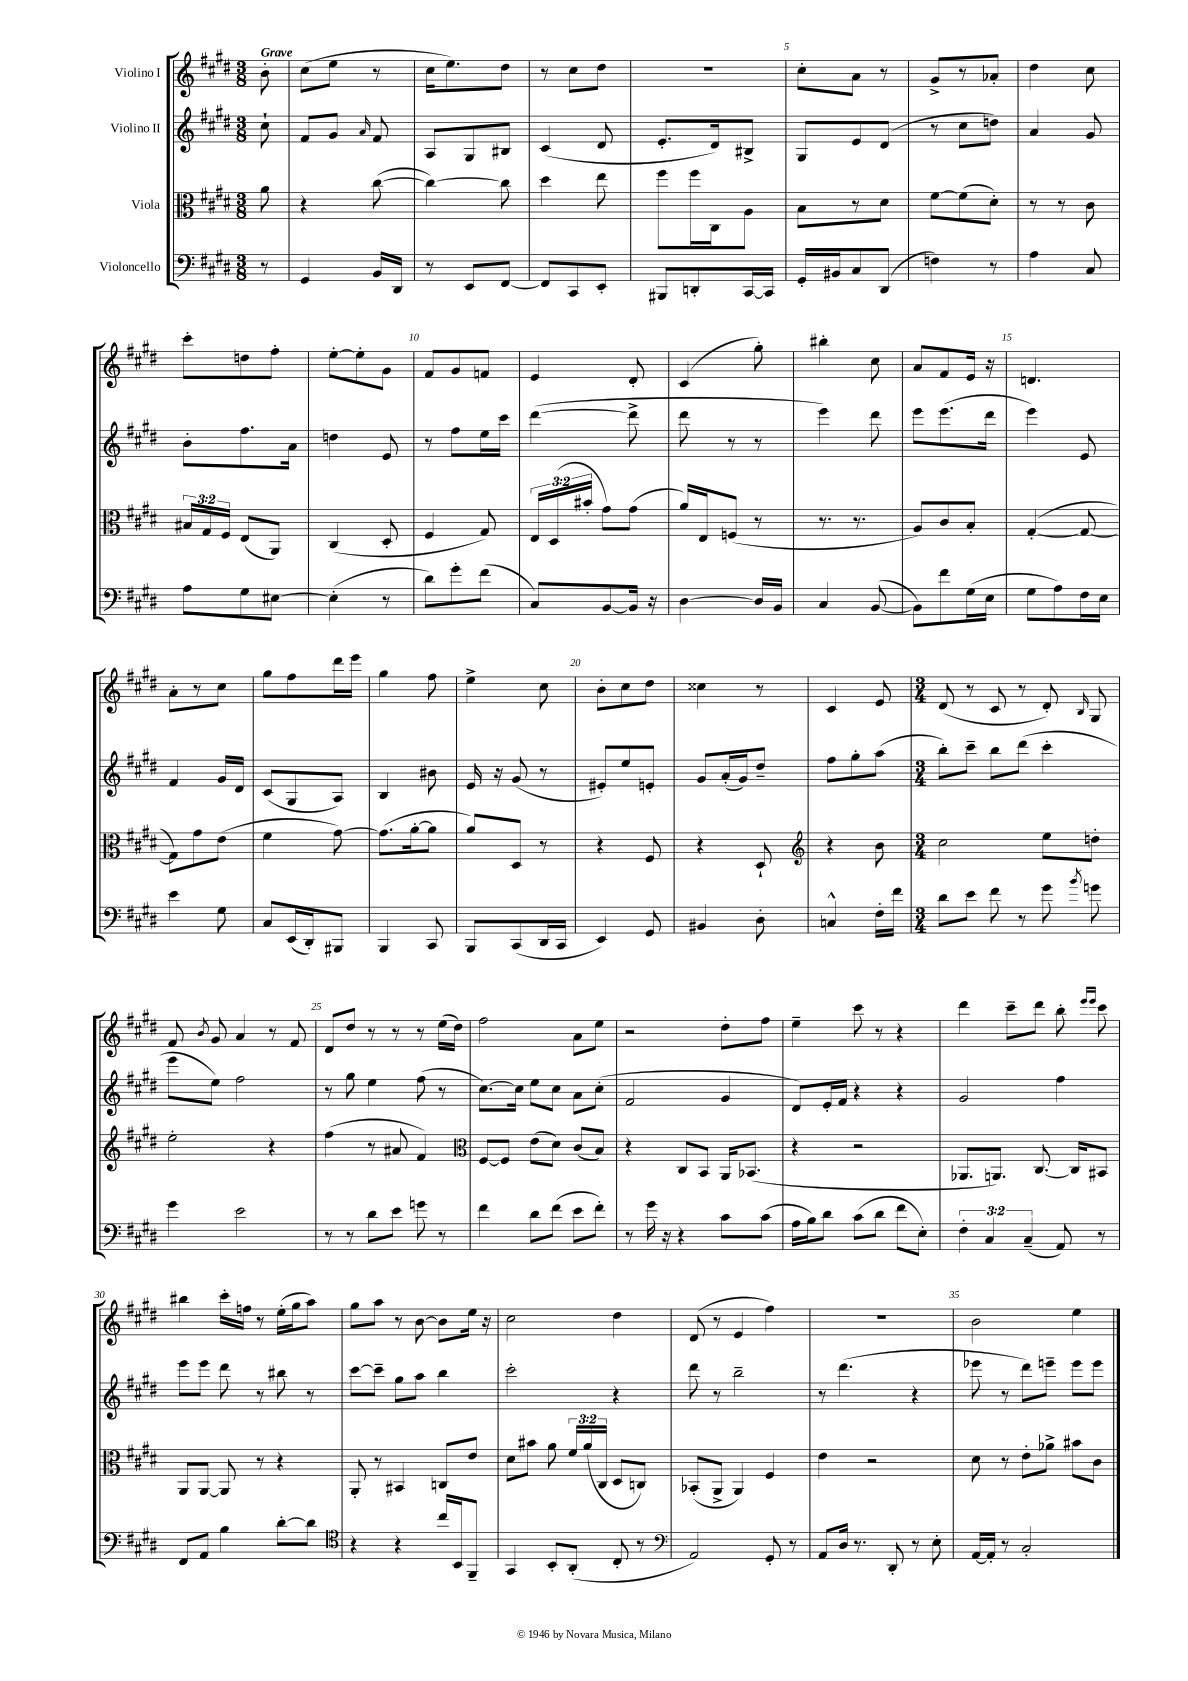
<<
\new StaffGroup <<
\new Staff = "s0" \with { instrumentName = "Violino I" } {
    \clef treble \key e \major \numericTimeSignature \time 3/8 \partial 8 \tempo "Grave"
    \autoBeamOff b'8-. |
    cis''8[( e''8] r8 |
    cis''16[ e''8.) dis''8] |
    r8 cis''8[ dis''8] |
    R4. |
    cis''8[-. a'8] r8 |
    gis'8[-> r8 aes'8]-. |
    dis''4 cis''8 |
    cis'''8[-. d''8 fis''8]-. |
    e''8[~-. e''8-. gis'8] |
    fis'8[ gis'8 f'8] |
    e'4 dis'8-. |
    cis'4( gis''8-.) |
    bis''4-. cis''8 |
    a'8[ fis'8 e'16] r16 |
    d'4. |
    a'8[-. r8 cis''8] |
    gis''8[ fis''8 dis'''16 e'''16] |
    gis''4 fis''8 |
    e''4-> cis''8 |
    b'8[-. cis''8 dis''8] |
    cisis''4 r8 |
    cis'4 e'8 |
    \numericTimeSignature \time 3/4 dis'8( r8 cis'8 r8 dis'8-.) \grace { b16 } gis8 |
    fis'8 \acciaccatura { b'8 } gis'8 a'4 r8 fis'8 |
    dis'8[ dis''8] r8 r8 r8 e''16[( dis''16]) |
    fis''2 a'8[ e''8] |
    r2 dis''8[-. fis''8] |
    e''4-- cis'''8 r8 r4 |
    dis'''4 cis'''8[-- dis'''8] b''8-. \grace { e'''16[ e'''16] } cis'''8 |
    bis''4 cis'''16[-. f''16] r8 e''16[-.( gis''16 a''8]) |
    gis''8[ a''8] r8 b'8~ b'8[ e''16] r16 |
    cis''2 dis''4 |
    dis'8( r8 e'4 fis''4) |
    R2. |
    b'2 e''4 \bar "|." |
}
\new Staff = "s1" \with { instrumentName = "Violino II" } {
    \clef treble \key e \major \numericTimeSignature \time 3/8 \partial 8
    \autoBeamOff cis''8-! |
    fis'8[ gis'8] \grace { a'16 } fis'8 |
    a8[ gis8 bis8] |
    cis'4( dis'8 |
    e'8.[-. dis'16) bis8]-> |
    gis8[ e'8 dis'8]( |
    r8 cis''8[ d''8]) |
    a'4 gis'8 |
    b'8[-. fis''8. a'16] |
    d''4 e'8 |
    r8 fis''8[ e''16 cis'''16] |
    dis'''4~( dis'''8-> |
    dis'''8 r8 r8 |
    e'''4) dis'''8 |
    e'''8[ e'''8.( dis'''16] |
    e'''4) e'8 |
    fis'4 gis'16[ dis'16] |
    cis'8[( gis8 a8]) |
    b4 bis'8 |
    e'16 r16 gis'8( r8 |
    eis'8[-.) e''8 e'8]-. |
    gis'8[ a'16-.( gis'16) dis''8]-- |
    fis''8[ gis''8-. a''8]( |
    \numericTimeSignature \time 3/4 b''8[-.) cis'''8]-- b''8[ dis'''8]( cis'''4-. |
    e'''8[ e''8]) fis''2 |
    r8 gis''8 e''4 fis''8( r8 |
    cis''8.[~) cis''16] e''8[ cis''8] a'8[ cis''8]-.( |
    fis'2 gis'4 |
    dis'8[) e'16-. fis'16] r4 r4 |
    gis'2 fis''4 |
    e'''8[ e'''8] dis'''8 r8 bis''8 r8 |
    cis'''8[~ cis'''8]-- gis''8[ a''8] b''4 |
    cis'''2-. r4 |
    dis'''8 r8 b''2-- |
    r8 dis'''4.( r4 |
    ees'''8 r8 dis'''8[) e'''8]-- e'''8[ e'''8] \bar "|." |
}
\new Staff = "s2" \with { instrumentName = "Viola" } {
    \clef alto \key e \major \numericTimeSignature \time 3/8 \override Staff.TupletNumber.text = #tuplet-number::calc-fraction-text \partial 8
    \autoBeamOff a'8 |
    r4 cis''8~( |
    cis''4~) cis''8 |
    dis''4 e''8 |
    fis''8[ fis''16 cis16 a8] |
    b8[ r8 dis'8] |
    fis'8[~ fis'8( dis'8]-.) |
    r8 r8 cis'8 |
    \tuplet 3/2 { bis16[ gis16 fis16] } e8[( a,8]) |
    cis4( dis8-. |
    fis4 gis8) |
    \tuplet 3/2 { e16[ dis16( bis'16]-. } gis'8[) gis'8]( |
    a'16[) e16 f8]( r8 |
    r8. r8. |
    a8[) cis'8 b8]-. |
    gis4~-.( gis8~ |
    gis8[) gis'8 e'8]( |
    fis'4 gis'8~) |
    gis'8.[( a'16~-. a'8] |
    a'8[) dis8] r8 |
    r4 fis8 |
    r4 dis8-! |
    \clef treble r4 b'8 |
    \numericTimeSignature \time 3/4 cis''2 e''8[ d''8]-. |
    e''2-. r4 |
    fis''4( r8 ais'8 fis'4) |
    \clef alto fis8[~ fis8] e'8[( dis'8]) cis'8[( b8]) |
    r4 cis8[ b,8] a,16[ bes,8.]( |
    r4 r2 |
    aes,8.[ a,8.]) cis8.~ cis16[ bis,8] |
    a,8[ a,8]~ a,8 r8 r4 |
    a,8-. r8 bis,4 c8[ e'8] |
    dis'8[ bis'8] a'8 \tuplet 3/2 { fis'16[ a'16( cis16] } dis8[ c8]) |
    bes,8[-.( a,8]-> a,4) fis4 |
    e'4 r2 |
    dis'8 r8 e'8[-. aes'8]-> bis'8[ cis'8] \bar "|." |
}
\new Staff = "s3" \with { instrumentName = "Violoncello" } {
    \clef bass \key e \major \numericTimeSignature \time 3/8 \override Staff.TupletNumber.text = #tuplet-number::calc-fraction-text \partial 8
    \autoBeamOff r8 |
    gis,4 b,16[ dis,16] |
    r8 e,8[ fis,8]~ |
    fis,8[ cis,8 e,8]-. |
    bis,,8[ d,8-. cis,16~ cis,16] |
    gis,16[-. bis,16 cis8 dis,8]( |
    f4) r8 |
    a4 cis8 |
    a8[ gis8 eis8]~ |
    eis4-.( r8 |
    dis'8[) gis'8-. fis'8]( |
    cis8[) b,8~ b,16] r16 |
    dis4~ dis16[ b,16] |
    cis4 b,8~( |
    b,8[) fis'8 gis16( e16] |
    gis8[ a8) fis16 e16] |
    e'4 gis8 |
    cis8[ e,16( dis,16-.) bis,,8] |
    b,,4 cis,8 |
    b,,8[ cis,8( dis,16 cis,16] |
    e,4) gis,8 |
    bis,4 dis8-. |
    c4-^ fis16[-. fis'16] |
    \numericTimeSignature \time 3/4 dis'8[ e'8] fis'8 r8 gis'8 \acciaccatura { b'8 } g'8 |
    gis'4 e'2 |
    r8 r8 dis'8[ e'8] g'8 r8 |
    fis'4 dis'8[ fis'8]( e'8[ fis'8]-.) |
    r8 gis'16 r16 r4 cis'8[ cis'8]( |
    a16[ b16) dis'8] cis'8[( dis'8] fis'8[ e8]-.) |
    \tuplet 3/2 { fis4-. cis4 cis4--( } a,8) r8 |
    fis,8[ a,8] b4 dis'8[~-. dis'8] |
    \clef tenor r4 r4 cis''16[ b,16 fis,8]-- |
    gis,4 b,8[-. a,8]-.( cis8-. r8 |
    \clef bass a,2) gis,8-. r8 |
    a,8[ dis16] r8. dis,8-. r8 e8-. |
    a,16[~ a,16]-. r8 cis2-. \bar "|." |
}
>>
>>
\layout { \context { \Score \override BarNumber.break-visibility = ##(#f #t #t) barNumberVisibility = #(every-nth-bar-number-visible 5) } }
